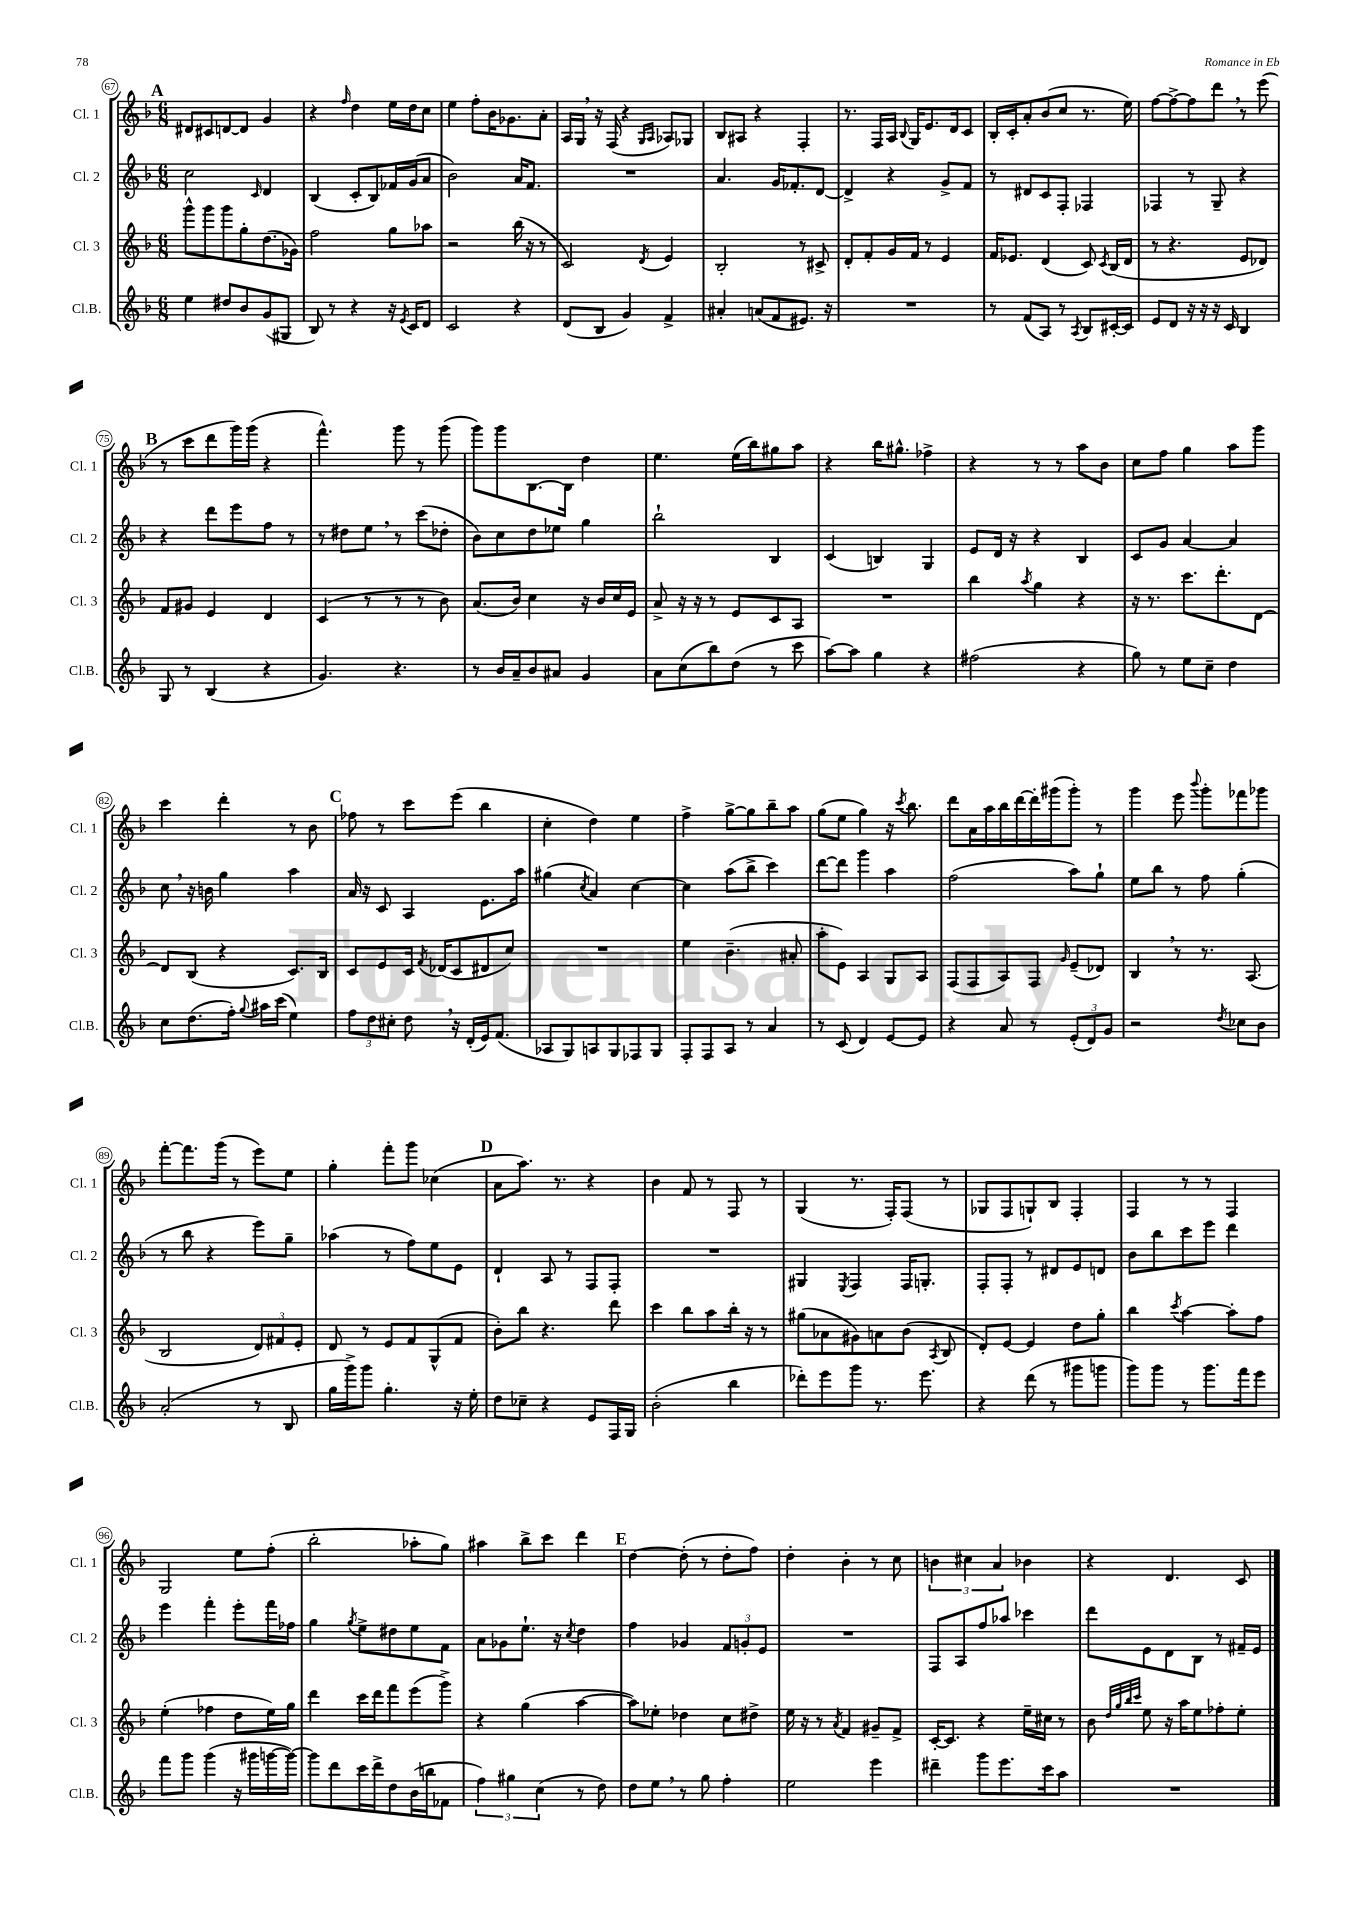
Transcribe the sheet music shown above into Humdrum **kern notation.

**kern	**kern	**kern	**kern
*part4	*part3	*part2	*part1
*staff4	*staff3	*staff2	*staff1
*I"Cl.B.	*I"Cl. 3	*I"Cl. 2	*I"Cl. 1
*I'Cl.B.	*I'Cl. 3	*I'Cl. 2	*I'Cl. 1
*clefG2	*clefG2	*clefG2	*clefG2
*k[b-]	*k[b-]	*k[b-]	*k[b-]
*M6/8	*M6/8	*M6/8	*M6/8
!!LO:REH:place=s1:t=A
=67	=67	=67	=67
4ee\	8ggg^^\L	2cc\	8d#X/L
.	8ggg\	.	8c#X/
8dd#X/L	8ggg\	.	[8dn/
8b-/	8gg'\	.	8d/J]
.	.	16qqc/	.
(8g/	(8.dd\	4d/	4g/
8G#X/J	.	.	.
.	16g-X\Jk)	.	.
=68	=68	=68	=68
8B-/)	2ff\	(4B-/	4r
8r	.	.	.
.	.	.	16qqff/
4r	.	8c'/L	4dd\
.	.	8B-/)	.
16r	8gg\L	16f-X/L	16ee\LL
8qe/	.	.	.
16c/KL	.	(16g/J	16dd\J
8d/J	8aa-X\J	8a/J	8cc\J
=69	=69	=69	=69
2c/	2r	2b-\)	4ee\
.	.	.	8ff'\L
.	.	.	16b-\K
.	.	.	8.g-X\
4r	(16bb-\	16a/KL	.
.	16r	8.f/J	.
.	8r	.	8a'\J
=70	=70	=70	=70
(8d/L	2c/)	2.r	16A/LL
.	.	.	16G,/JJ
8B-/J	.	.	16r
.	.	.	(16F/
4g/)	.	.	4r
.	.	.	16qqG/LL
.	8qd/	.	16qqA/JJ
4f^/	4e/	.	8A-X/L)
.	.	.	8G-X/J
=71	=71	=71	=71
4a#X'/	2B-'/	4.a/	8B-/L
.	.	.	8A#X/J
(8an/L	.	.	4r
8f/	.	16g/KL	.
.	.	8.f-X'/	.
8.e#X/J)	8r	.	4F'/
.	8c#X^/	[8d/J	.
16r	.	.	.
=72	=72	=72	=72
2.r	8d'/L	4d^/]	8.r
.	8f'/	.	.
.	.	.	16F/LL
.	16g/L	4r	16A/JJ
.	.	.	8qqB-/
.	16f/JJ	.	16G/KL
.	8r	.	8.e/
.	4e/	8g^/L	.
.	.	.	16d/k
.	.	8f/J	8c/J
=73	=73	=73	=73
8r	16f/KL	8r	16B-'/LL
.	8.e-X/J	.	16c'/J
(8f/L	.	8d#X/L	8a'/
8A/J)	(4d/	8c/	(8b-/
8r	.	8F'/J	8cc/J
8qA/	.	.	.
8B-/L	8c/)	4F-X/	8.r
.	8qc/	.	.
[16c#X'/L	(16B-/LL	.	.
16c#/JJ]	16d/JJ	.	16ee\)
=74	=74	=74	=74
8e/L	8r	4F-X/	[8ff\L
8d/J	4.r	.	8ff^\_
16r	.	8r	8ff\]
16r	.	.	.
16r	.	8G~/	8ddd,\J
16c/	.	.	.
4B-/	8e/L	4r	8r
.	8d-X/J)	.	(8eee\
!!LO:LB:g=z
!!LO:REH:place=s1:t=B
=75	=75	=75	=75
8G/	8f/L	4r	8r
8r	8g#X/J	.	8ccc\L
(4B-/	4e/	8ddd\L	8ddd\
.	.	8eee\	16ggg\L)
.	.	.	(16ggg\JJ
4r	4d/	8ff\J	4r
.	.	8r	.
=76	=76	=76	=76
4.g/)	(4c/	8r	4.fff^^\)
.	.	8dd#X\L	.
.	8r	8ee,\J	.
4.r	8r	8r	8ggg\
.	8r	(8ccc\L	8r
.	8b-\)	8dd-X'\J	(8ggg\
=77	=77	=77	=77
8r	(8.a/L	8b-\L)	8ggg\L)
16b-/LL	.	8cc\	8ggg\
16a~/J	16b-/Jk)	.	.
8b-/	4cc\	8dd\	[8.B-\
8a#X/J	.	8ee-X\J	.
.	.	.	16B-\Jk]
4g/	16r	4gg\	4dd\
.	16b-/LL	.	.
.	16cc/	.	.
.	16e/JJ	.	.
=78	=78	=78	=78
8a\L	8a^/	2bb-`\	4.ee\
(8cc\	16r	.	.
.	16r	.	.
8bb-\)	8r	.	.
(8dd\J	8e/L	.	(16ee\LL
.	.	.	16bb-\J)
8r	8c/	4B-/	8gg#X\
8ccc\	8A/J	.	8aa\J
=79	=79	=79	=79
[8aa\L)	2.r	(4c/	4r
8aa\J]	.	.	.
4gg\	.	4Bn/)	16bb-\KL
.	.	.	8.gg#X^^\J
4r	.	4G/	4ff-X^\
=80	=80	=80	=80
(2ff#X\	4bb-\	8e/L	4r
.	.	16d/Jk	.
.	.	16r	.
.	8qaa/	.	.
.	4gg\	4r	8r
.	.	.	8r
4r	4r	4B-/	8aa\L
.	.	.	8b-\J
=81	=81	=81	=81
8gg\)	16r	8c/L	8cc\L
.	8.r	.	.
8r	.	8g/J	8ff\J
8ee\L	8.ccc\L	[4a/	4gg\
8cc~\J	.	.	.
.	8.ddd'\	.	.
4dd\	.	4a/]	8aa\L
.	[8d\J	.	8ggg\J
!!LO:LB:g=z
=82	=82	=82	=82
8cc\L	8d/L]	8cc,\	4ccc\
(8.dd\	(8B-/J	16r	.
.	.	16bn\	.
.	4r	4gg\	4ddd'\
16ff'\Jk)	.	.	.
8qqgg/	.	.	.
16aa#X\LL	.	.	.
(16ccc\JJ	.	.	.
4ee\)	8.c/L)	4aa\	8r
.	.	.	8b-\
.	16B-/Jk	.	.
!!LO:REH:place=s1:t=C
=83	=83	=83	=83
12ff\L	8c/L	16a/	8ff-X\
.	.	16r	.
12dd\	.	.	.
.	8e/	8c/	8r
12cc#X'\J	.	.	.
8dd,\	16c/Jk	4A/	8ccc\L
.	8qf/	.	.
.	(16d-X/KL	.	.
16r	8c/	.	(8eee\J
(16d'/LL	.	.	.
16e/J)	8d#X/	8.e\L	4bb-\
(8.f/J	.	.	.
.	8cc/J)	.	.
.	.	16aa\Jk	.
=84	=84	=84	=84
8A-X/L	2.r	(4gg#X\	4cc'\
8G/)	.	.	.
.	.	8qcc/	.
8An/	.	4a/)	4dd\)
8G/	.	.	.
8F-X/	.	[4cc\	4ee\
8G/J	.	.	.
=85	=85	=85	=85
8F'/L	4ee\	4cc\]	4ff^\
8F/	.	.	.
8A/J	(4.b-~\	(8aa\L	[8gg^\L
8r	.	8bb-^\J	8gg\]
4a/	.	4ccc\)	8bb-~\
.	8a#X'/	.	8aa\J
=86	=86	=86	=86
8r	8aa'\L	[8ddd\L	(8gg\L
(8c/	8e\J)	8ddd\J]	8ee\J
4d/)	4A/	4ggg\	4gg\)
[8e/L	8G/L	4aa\	16r
.	.	.	8qccc/
.	.	.	8.bb-\
8e/J]	8A/J	.	.
=87	=87	=87	=87
4r	(8F/L	(2ff\	8ddd\L
.	8F/	.	16a\L
.	.	.	16aa\
8a/	8A/)	.	16bb-\
.	.	.	[16ddd\
8r	8F/J	.	16ddd'\]
.	.	.	(16ggg#X\J
.	16qqg/	.	.
(12e'/L	(8e~/L	8aa\L)	8ggg#'\J)
12d/)	.	.	.
.	8d-X/J)	8gg`\J	8r
12g/J	.	.	.
=88	=88	=88	=88
2r	4B-,/	8ee\L	4ggg\
.	.	8bb-\J	.
.	8r	8r	8eee\
.	.	.	8qqbbb-/
.	8.r	8ff\	8ggg'\L
8qdd/	.	.	.
8cc-X\L	.	(4gg'\	8fff-X\
.	(8.A/	.	.
8b-\J	.	.	8ggg-X\J
!!LO:LB:g=z
=89	=89	=89	=89
(2a'/	2B-/	8r	[8fff'\L
.	.	8bb-\	8.fff\]
.	.	4r	.
.	.	.	(16ggg\Jk
.	.	.	8r
8r	12d/L)	8eee\L)	8eee\L)
.	12f#X/	.	.
8B-/	.	8gg~\J	8ee\J
.	12e'/J	.	.
=90	=90	=90	=90
16gg\LL	8d/	(4aa-X\	4gg'\
16ggg^\J)	.	.	.
8ggg\J	8r	.	.
4.gg'\	8e/L	8r	8fff'\L
.	8f/	8ff\L)	8ggg\J
.	(8G^^/	8ee\	(4cc-X\
16r	8f/J	8e\J	.
16ee'\	.	.	.
!!LO:REH:place=s1:t=D
=91	=91	=91	=91
8dd\L	8b-'\L)	4d`/	8a\L
8cc-X~\J	8bb-\J	.	8.aa\J)
4r	4.r	8A/	.
.	.	.	8.r
.	.	8r	.
8e/L	.	8F/L	4r
16F/L	8ddd\	8F'/J	.
16G/JJ	.	.	.
=92	=92	=92	=92
(2b-'\	4ccc\	2.r	4b-\
.	8bb-\L	.	8f/
.	8aa\	.	8r
4bb-\	16bb-'\Jk	.	8F/
.	16r	.	.
.	8r	.	8r
=93	=93	=93	=93
8ddd-X'\L)	(8gg#X\L	4G#X/	(4G/
8eee\	8a-X\	.	.
.	.	8qE/	.
8ggg\J	8g#X\)	4F/	8.r
8.r	8an\	.	.
.	.	.	16F'/KL)
.	(8b-\J	16F/KL	(8F/J
8.eee\	.	8.Gn'/J	.
.	8qA/	.	.
.	8B-/	.	8r
=94	=94	=94	=94
4r	8d'/L)	8F'/L	8G-X/L
.	[8e/J	8F'/J	8F/
(8ddd\	4e/]	8r	8Gn`/)
8r	.	8d#X/L	8B-/J
8ggg#X\L	8dd\L	8e/	4F'/
8gggn\J	8gg'\J	8dn/J	.
=95	=95	=95	=95
8ggg\L)	4bb-\	8b-\L	4F/
8ggg\J	.	8bb-\	.
.	8qccc/	.	.
8r	[4aa\	8ccc\	8r
8.ggg\L	.	8eee\J	8r
.	8aa'\L]	4ddd\	4F/
16fff\k	.	.	.
8eee\J	8ff\J	.	.
!!LO:LB:g=z
=96	=96	=96	=96
8fff\L	(4ee'\	4eee\	2G/
8ggg\J	.	.	.
(4ggg\	4ff-X\	4fff'\	.
16r	8dd\L	8eee'\L	8ee\L
16ggg#X\LL	.	.	.
[16gggn\	16ee\L)	16fff\L	(8ff'\J
16ggg\JJ_)	16gg\JJ	16ff-X\JJ	.
=97	=97	=97	=97
8ggg\L]	4ddd\	4gg\	2bb-'\
8ddd\	.	.	.
.	.	8qgg/	.
16ccc\L	16ccc\LL	8ee^\L	.
16ddd^\J	16ddd\J	.	.
8dd\	8fff\	8dd#X\	.
(16b-\L	(8eee\	8ee\	8aa-X'\L
16bbn\J	.	.	.
8f-X\J	8ggg^\J)	8f\J	8gg\J)
=98	=98	=98	=98
6ff\)	4r	8a\L	4aa#X\
.	.	8g-X\	.
6gg#X\	.	.	.
.	(4gg\	8.ee`\J	8bb-^\L
(6cc\	.	.	.
.	.	.	8ccc\J
.	.	16r	.
.	.	8qcc/	.
8r	[4aa\	4dd\	4ddd\
8dd\)	.	.	.
!!LO:REH:place=s1:t=E
=99	=99	=99	=99
8dd\L	8aa\L])	4ff\	[4dd\
8ee,\J	8ee-X'\J	.	.
8r	4dd-X\	4g-X/	(8dd'\]
8gg\	.	.	8r
4ff'\	8cc\L	12f/L	8dd'\L
.	.	12gn'/	.
.	8dd#X^\J	.	8ff\J)
.	.	12e/J	.
=100	=100	=100	=100
2ee\	16ee\	2.r	4dd'\
.	16r	.	.
.	8r	.	.
.	8qa/	.	.
.	4f/	.	4b-'\
4eee\	8g#X~/L	.	8r
.	8f^/J	.	8cc\
=101	=101	=101	=101
4ddd#X~\	[16c'/KL	8F/L	6bn\
.	8.c/J]	.	.
.	.	8A/	.
.	.	.	6cc#X\
8ggg\L	4r	8ff/	.
.	.	.	6a/
8.eee\	.	8aa-X/J	.
.	16ee~\LL	4ccc-X\	4b-X\
16ccc\k	16cc#X\JJ	.	.
8aa\J	8r	.	.
=102	=102	=102	=102
2.r	8b-\	8ddd\L	4r
.	32qqdd/LLL	.	.
.	32qqgg/	.	.
.	32qqbb-/	.	.
.	32qqccc/JJJ	.	.
.	8ee\	8e\	.
.	16r	8d\	4.d/
.	16aa\KL	.	.
.	8ee\	8B-\J	.
.	8ff-X'\	8r	.
.	8ee'\J	16f#X~/LL	8c/
.	.	16e/JJ	.
==	==	==	==
*-	*-	*-	*-
